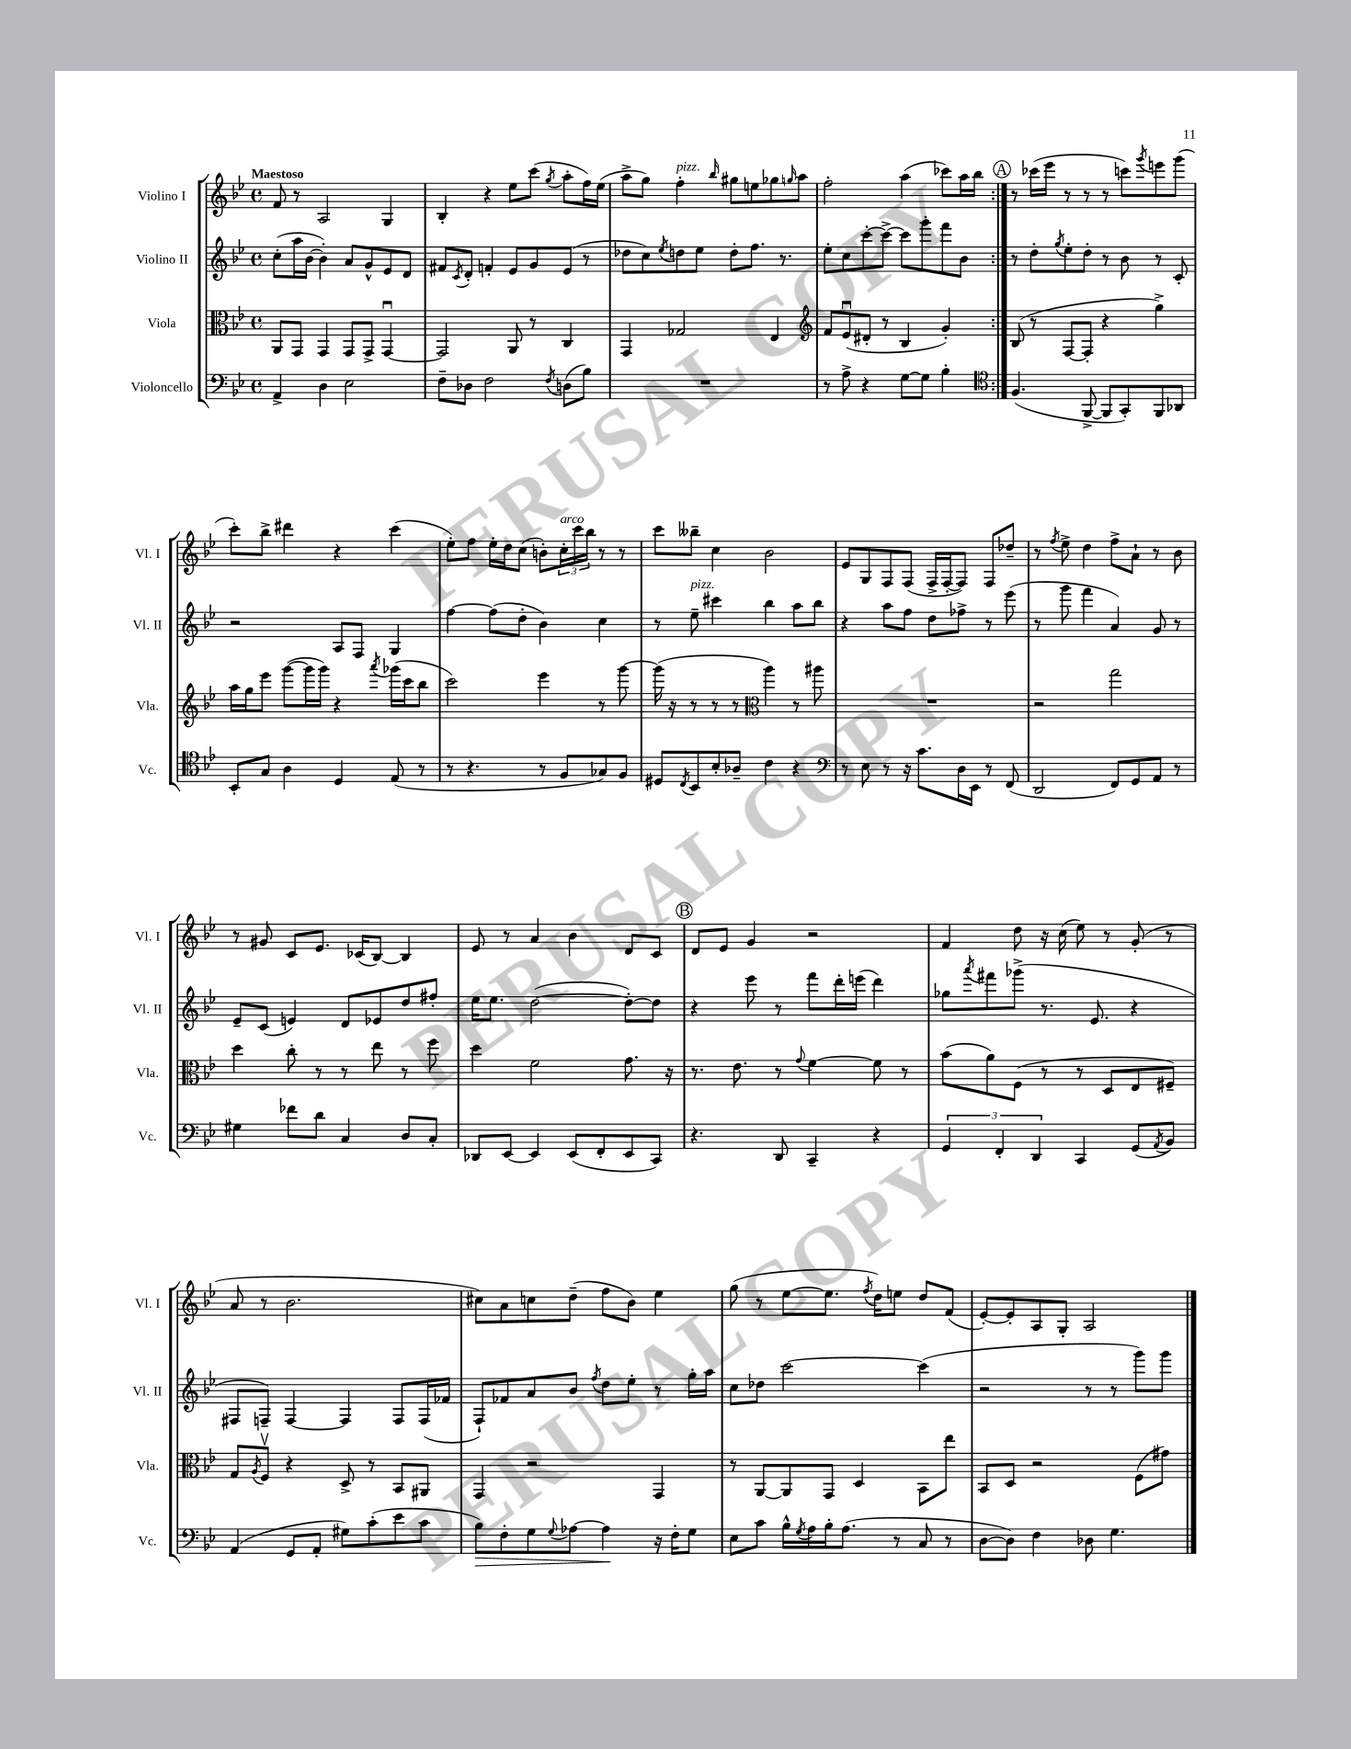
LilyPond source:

<<
\new StaffGroup <<
\new Staff = "s0" \with { instrumentName = "Violino I" shortInstrumentName = "Vl. I" } {
    \clef treble \key bes \major \defaultTimeSignature \time 4/4 \tempo "Maestoso"
    \repeat volta 2 { f'8 r8 a2 g4 |
    bes4-. r4 ees''8 c'''8( \acciaccatura { g''8 } a''8-. f''16) ees''16( |
    a''8-> g''8) f''4-.^\markup { \italic "pizz." } \grace { bes''16 } gis''8 e''8 ges''8 \grace { g''16 } a''8 |
    f''2-. a''4( ces'''8) a''16 bes''16 | }
    \mark \markup { \circle "A" } r8 ces'''16( ees'''16 r8 r8 r8 c'''8) \acciaccatura { g'''8 } e'''8 g'''8( |
    c'''8-.) bes''8-> dis'''4 r4 c'''4( |
    ees''8-.) f''8 ees''16-. d''16 c''8( b'8-.) \tuplet 3/2 { c''16-.^\markup { \italic "arco" } c'''16 bes''16 } r8 r8 |
    c'''8 beses''8-- c''4 bes'2 |
    ees'8 g8 f8 f8( f16-> f16~-. f8) f8 des''8-- |
    r8 \acciaccatura { f''8 } ees''8-> d''4 f''8-> a'8-! r8 bes'8 |
    r8 gis'8 c'8 ees'8. ces'16( bes8~) bes4 |
    ees'8 r8 a'4 bes'4 d'8 c'8 |
    \mark \markup { \circle "B" } d'8 ees'8 g'4 r2 |
    f'4 d''8 r16 c''16( ees''8) r8 g'8-.( r8 |
    a'8 r8 bes'2. |
    cis''8) a'8 c''8 d''8--( f''8 bes'8) ees''4 |
    g''8( r8 ees''8~ ees''8. \acciaccatura { f''8 } d''16) e''8 d''8 f'8( |
    ees'8~-.) ees'8-. a8 g8-. a2 \bar "|." |
}
\new Staff = "s1" \with { instrumentName = "Violino II" shortInstrumentName = "Vl. II" } {
    \clef treble \key bes \major \defaultTimeSignature \time 4/4
    \repeat volta 2 { c''8-.( a''16 bes'16~ bes'4-.) a'8 g'8-^ ees'8 d'8 |
    fis'8 \acciaccatura { c'8 } d'8-. f'4-. ees'8 g'8 ees'8( r8 |
    des''8 c''8) \acciaccatura { ees''8 } d''8 ees''8 d''8-. f''8. r8. |
    ees''8-. c''8 c'''8~-. c'''8~-> c'''8 g'''8-. f'''8 bes'8 | }
    \mark \markup { \circle "A" } r8 d''8-. \acciaccatura { g''8 } ees''8-. d''8-. r8 bes'8 r8 c'8-. |
    r2 a8 f8 g4 |
    f''4~ f''8( d''8-. bes'4) c''4 |
    r8 ees''8--^\markup { \italic "pizz." } cis'''4 bes''4 a''8 bes''8 |
    r4 a''8 f''8 d''8 fes''8-> r8 ees'''8( |
    r8 g'''8 f'''4 a'4) g'8 r8 |
    ees'8-- c'8( e'4) d'8 ees'8 d''8 fis''8-. |
    ees''16 ees''8. d''2~( d''8~-.) d''8 |
    \mark \markup { \circle "B" } r4 ees'''8 r8 f'''8 d'''16-. e'''16( d'''4) |
    ges''8 \acciaccatura { a'''8 } fis'''8 ges'''8->( r8. ees'8. r4 |
    fis8 f8--) f4~ f4 f8 f16( fes'16 |
    f8-!) fes'8 a'8 bes'8 \acciaccatura { f''8 } d''8 ees''8-. r8 g''16-. a''16 |
    c''8 des''8 c'''2~ c'''4( |
    r2 r8 r8 g'''8) g'''8 \bar "|." |
}
\new Staff = "s2" \with { instrumentName = "Viola" shortInstrumentName = "Vla." } {
    \clef alto \key bes \major \defaultTimeSignature \time 4/4
    \repeat volta 2 { a,8 g,8 g,4 g,8 g,8-> g,4~\downbow |
    g,2 a,8 r8 c4 |
    g,4 ges2 ees4 |
    \clef treble f'8 ees'8\downbow( dis'8-. r8 bes4 g'4-.) | }
    \mark \markup { \circle "A" } bes8( r8 f8~ f8-. r4 g''4->) |
    a''16 g''16 ees'''8 g'''8~( g'''16 g'''16) r4 \acciaccatura { a'''8 } ges'''16( c'''16 bes''8 |
    c'''2) ees'''4 r8 g'''8~ |
    g'''16( r16 r8 r8 r8 \clef alto a''4) r8 ais''8 |
    R1 |
    r2 g''2 |
    d''4 c''8-. r8 r8 ees''8 r8 f''8 |
    d''4 f'2 g'8. r16 |
    \mark \markup { \circle "B" } r8. ees'8. r8 \appoggiatura { g'8 } f'4~ f'8 r8 |
    bes'8( a'8) f8( r8 r8 d8 ees8 fis8--) |
    g8 \acciaccatura { a8 } f8\upbow r4 d8-> r8 bes,8 ais,8 |
    g,4 r2 g,4 |
    r8 a,8~ a,8 g,8 d4 bes,8 ees''8 |
    bes,8 d8 r2 f8( gis'8) \bar "|." |
}
\new Staff = "s3" \with { instrumentName = "Violoncello" shortInstrumentName = "Vc." } {
    \clef bass \key bes \major \defaultTimeSignature \time 4/4
    \repeat volta 2 { a,4-> d4 ees2 |
    f8-- des8 f2 \acciaccatura { f8 } d8( bes8) |
    R1 |
    r8 a8-> r4 g8~ g8 bes4-. | }
    \mark \markup { \circle "A" } \clef tenor f4.( f,8~-> f,8 g,8-.) f,8 aes,8 |
    bes,8-. g8 a4 d4 ees8( r8 |
    r8 r4. r8 f8 ges8) f8 |
    dis8 \acciaccatura { c8 } bes,8 bes8-. aes8-- c'4 r4 |
    \clef bass r8 ees8 r8 r16 c'8. d16 ees,16 r8 f,8( |
    d,2 f,8) g,8 a,8 r8 |
    gis4 fes'8 d'8 c4 d8 c8-. |
    des,8 ees,8~ ees,4 ees,8( f,8-. ees,8 c,8) |
    \mark \markup { \circle "B" } r4. d,8 c,4-- r4 |
    \tuplet 3/2 { g,4 f,4-. d,4 } c,4 g,8( \acciaccatura { a,8 } bes,8) |
    a,4( g,8 a,8-. gis8) c'8-.( ees'8 c'8 |
    bes8\>) f8-. g8 \appoggiatura { g8 } aes8~ aes4\! r16 f16-. g8 |
    ees8 c'8 bes16-^ \acciaccatura { g8 } a16 bes16-. a8.( r8 c8 r8 |
    d8~ d8) f4 des8 g4. \bar "|." |
}
>>
>>
\layout { \context { \Score \remove "Bar_number_engraver" } }
